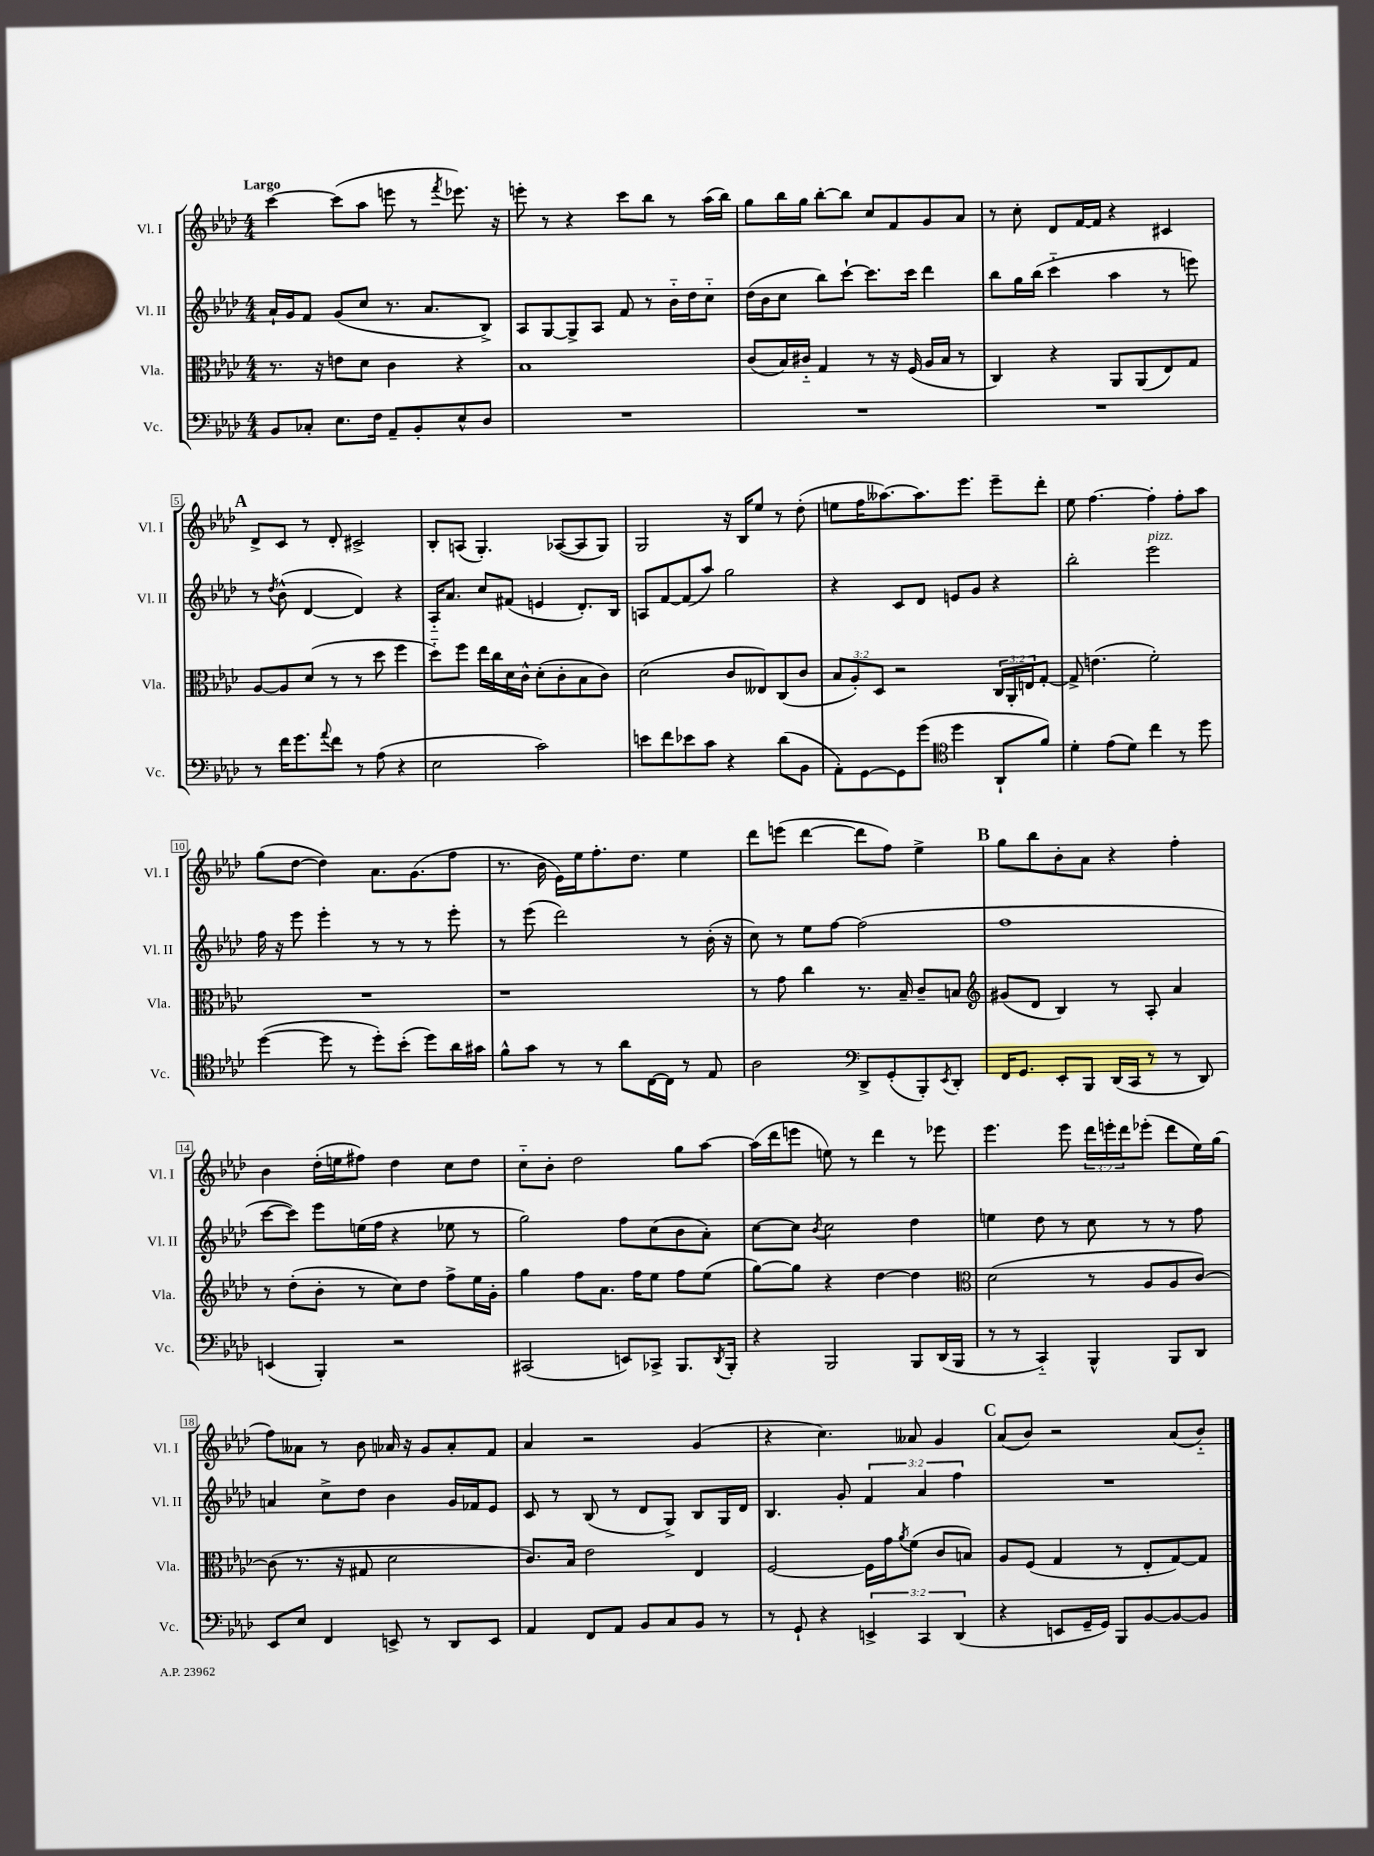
<<
\new StaffGroup <<
\new Staff = "s0" \with { instrumentName = "Vl. I" shortInstrumentName = "Vl. I" } {
    \clef treble \key aes \major \numericTimeSignature \time 4/4 \override Staff.TupletNumber.text = #tuplet-number::calc-fraction-text \tempo "Largo"
    c'''4~ c'''8( aes''8 e'''8 r8 \acciaccatura { f'''8 } ees'''8.) r16 |
    e'''8-. r8 r4 c'''8 bes''8 r8 aes''16( bes''16) |
    g''8 bes''16 g''16 bes''8~-. bes''8 c''8 f'8 g'8 aes'8 |
    r8 c''8-. des'8 f'16~ f'16 r4 cis'4 |
    \mark \markup { \bold "A" } des'8-> c'8 r8 des'8-. cis'2-> |
    bes8-. a8( g4.-.) aes8~( aes8 g8) |
    g2 r16 bes16 ees''8 r8 des''8-.( |
    e''8 f''16 aeses''8.~) aeses''8. ees'''8. ees'''8-- des'''8-. |
    ees''8 f''4.~ f''4-. f''8-. aes''8 |
    g''8( des''8~ des''4) aes'8. g'8.( f''8 |
    r8. bes'16 ees'16) ees''16 f''8.-. des''8. ees''4 |
    des'''8 e'''8( des'''4~ des'''8 f''8) ees''4-> |
    \mark \markup { \bold "B" } g''8 bes''8 bes'8-. aes'8 r4 f''4-. |
    bes'4 des''16-.( e''16 fis''8) des''4 c''8 des''8 |
    c''8-_ bes'8-. des''2 g''8 aes''8~ |
    aes''16( des'''16 e'''8 e''8) r8 des'''4 r8 ees'''8 |
    ees'''4. ees'''8 \tuplet 3/2 { des'''16 e'''16-. des'''16 } ees'''8-.( des'''8 ees''16) g''16( |
    f''8) aeses'8 r8 bes'8 aes'16 r16 g'8 aes'8-. f'8 |
    aes'4 r2 g'4( |
    r4 c''4.) aeses'8 g'4 |
    \mark \markup { \bold "C" } aes'8( bes'8) r2 aes'8( bes'8-_) \bar "|." |
}
\new Staff = "s1" \with { instrumentName = "Vl. II" shortInstrumentName = "Vl. II" } {
    \clef treble \key aes \major \numericTimeSignature \time 4/4 \override Staff.TupletNumber.text = #tuplet-number::calc-fraction-text
    aes'16-! g'16 f'8 g'8( c''8 r8. aes'8. bes8->) |
    aes8 g8~ g8-> aes8 f'8 r8 bes'16-_ des''16 c''8-_ |
    des''16( bes'16 c''8 bes''8) c'''8~-! c'''8. c'''16 des'''4 |
    bes''8 g''16 bes''16( c'''4-_ aes''4 r8 e'''8) |
    \mark \markup { \bold "A" } r8 \acciaccatura { des''8 } bes'8-^( des'4~ des'4) r4 |
    aes16-_ aes'8. c''8 fis'8( e'4 des'8.-.) bes16 |
    a8 f'8~ f'8( aes''8) g''2 |
    r4 c'8 des'8 e'8 g'8 r4 |
    bes''2-. ees'''2^\markup { \italic "pizz." } |
    f''16 r16 ees'''8 ees'''4-. r8 r8 r8 ees'''8-. |
    r8 ees'''8( des'''2) r8 bes'16-.( r16 |
    c''8) r8 ees''8 f''8~ f''2( |
    \mark \markup { \bold "B" } f''1 |
    c'''8~ c'''8) ees'''8 e''16( f''16 r4 ees''8 r8 |
    g''2) f''8 c''8( bes'8 aes'8-.) |
    c''8~ c''8 \acciaccatura { bes'8 } c''2 des''4 |
    e''4 des''8 r8 c''8 r8 r8 f''8 |
    a'4 c''8-> des''8 bes'4 g'16 fes'16 ees'8 |
    c'8 r8 bes8( r8 des'8 g8->) bes8 g16 des'16 |
    bes4. g'8-. \tuplet 3/2 { f'4 aes'4 f''4 } |
    \mark \markup { \bold "C" } R1 \bar "|." |
}
\new Staff = "s2" \with { instrumentName = "Vla." shortInstrumentName = "Vla." } {
    \clef alto \key aes \major \numericTimeSignature \time 4/4 \override Staff.TupletNumber.text = #tuplet-number::calc-fraction-text
    r8. r16 e'8 des'8 c'4 r4 |
    bes1 |
    c'8( bes16) cis'16-_ g4 r8 r16 f16( aes16 bes16 r8 |
    c4) r4 aes,8 aes,8( ees8) g8 |
    \mark \markup { \bold "A" } aes8~ aes8 des'8( r8 r8 des''8 f''4 |
    des''8-_) f''8 ees''16 c''16 des'16 c'16-^ des'8-.( c'8-. bes8 c'8) |
    des'2( c'8 eeses8) c8( c'8 |
    \tuplet 3/2 { bes8 aes8-.) des8 } r2 \tuplet 3/2 { c16 aes,16-. e16 } g8~-. |
    g8-> e'4.( f'2-.) |
    R1 |
    r1 |
    r8 g'8 c''4 r8. bes16-- c'8-- b8 |
    \mark \markup { \bold "B" } \clef treble gis'8( des'8 bes4) r8 aes8-. aes'4 |
    r8 des''8-.( bes'8-. r8 c''8) des''8 f''8-> ees''16 g'16-. |
    g''4 f''8 aes'8. f''16 ees''8 f''8 ees''8( |
    g''8~) g''8 r4 des''4~ des''4 |
    \clef alto des'2( r8 aes8 aes8 c'8~) |
    c'8( r8. r16 gis8 des'2 |
    c'8.) bes16 ees'2 ees4 |
    f2~ f16 g'16 \acciaccatura { aes'8 } f'8( c'8 b8) |
    \mark \markup { \bold "C" } aes8 f8( g4 r8 ees8-. g8~) g8 \bar "|." |
}
\new Staff = "s3" \with { instrumentName = "Vc." shortInstrumentName = "Vc." } {
    \clef bass \key aes \major \numericTimeSignature \time 4/4 \override Staff.TupletNumber.text = #tuplet-number::calc-fraction-text
    bes,8 ces8-. ees8. f16 aes,8-- bes,8-. ees8-^ des8 |
    R1 |
    R1 |
    R1 |
    \mark \markup { \bold "A" } r8 f'16 g'8. \appoggiatura { aes'8 } f'8 r8 aes8( r4 |
    ees2 c'2) |
    e'8 f'8 ees'8 c'8 r4 des'8( bes,8 |
    aes,8-.) g,8~ g,8 g'8( \clef tenor des''4 aes,8-! f'8) |
    des'4-. ees'8( des'8) c''4 r8 des''8 |
    des''4~( des''8 r8 des''8-.) bes'8-.( des''8) aes'16 gis'16 |
    f'8-^ g'8 r8 r8 aes'8 c16~ c16 r8 ees8 |
    aes2 \clef bass des,8-> g,8-.( bes,,8-.) \acciaccatura { ees,8 } des,8-. |
    \mark \markup { \bold "B" } f,16 g,8. ees,8-. bes,,8 des,16( c,16 r8 r8 des,8) |
    e,4( bes,,4-.) r2 |
    cis,2( e,8) ces,8-> bes,,8. \acciaccatura { des,8 } bes,,16-. |
    r4 bes,,2 bes,,8 des,16( bes,,16 |
    r8 r8 c,4-_) bes,,4-^ bes,,8 des,8 |
    ees,8 ees8 f,4 e,8-> r8 des,8 e,8 |
    aes,4 f,8 aes,8 bes,8 c8 bes,8 r8 |
    r8 g,8-! r4 \tuplet 3/2 { e,4-> c,4 des,4( } |
    \mark \markup { \bold "C" } r4 e,8 g,16-- g,16) bes,,8 bes,8~ bes,8~ bes,8 \bar "|." |
}
>>
>>
\layout { \context { \Score \override BarNumber.stencil = #(make-stencil-boxer 0.1 0.3 ly:text-interface::print) } }
